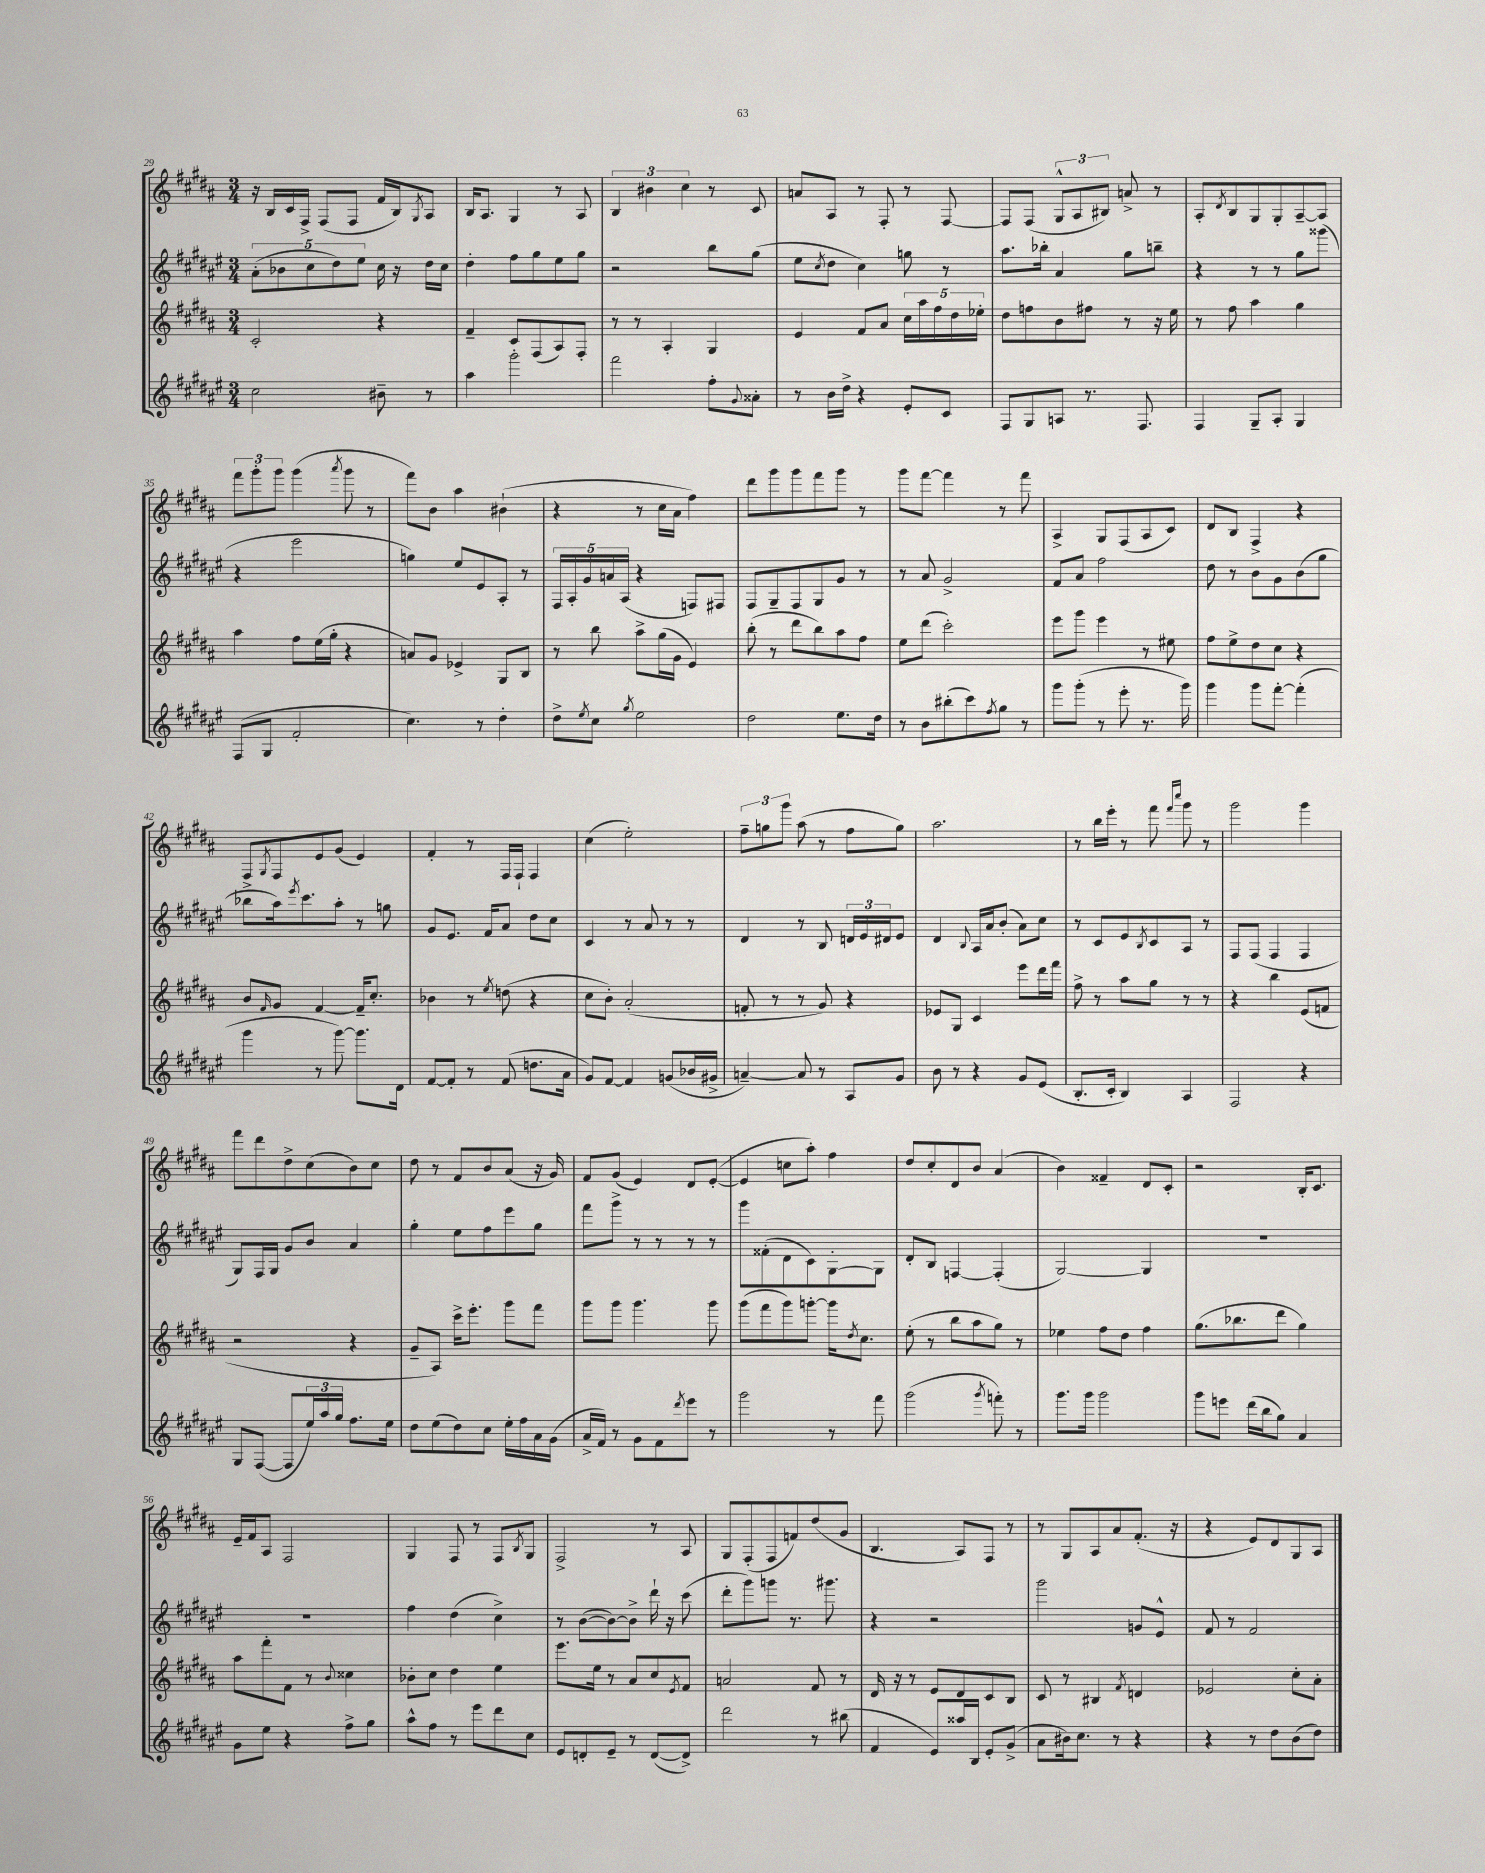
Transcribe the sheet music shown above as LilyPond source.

<<
\new StaffGroup <<
\new Staff = "s0" {
    \clef treble \key b \major \numericTimeSignature \time 3/4
    r16 b16 cis'16 fis16-> fis8( fis8 fis'16 b16) \acciaccatura { gis8 } ais8 |
    b16 ais8. gis4 r8 ais8 |
    \tuplet 3/2 { b4 bis'4 cis''4 } r8 cis'8 |
    a'8 ais8 r8 fis8-. r8 fis8~ |
    fis8 fis8( \tuplet 3/2 { gis8-^ ais8 bis8) } a'8-> r8 |
    ais8-. \acciaccatura { dis'8 } b8 gis8 gis8-. ais8~-- ais8 |
    \tuplet 3/2 { fis'''8 gis'''8-. gis'''8 } gis'''4( \acciaccatura { ais'''8 } gis'''8 r8 |
    fis'''8) b'8 ais''4 bis'4-!( |
    r4 r8 cis''16 ais'16 fis''4) |
    dis'''8 gis'''8 gis'''8 fis'''8 gis'''8 r8 |
    gis'''8 fis'''8~ fis'''4 r8 fis'''8 |
    ais4-> gis8 fis8( ais8 cis'8) |
    dis'8 b8 fis4-> r4 |
    fis8-> \acciaccatura { gis8 } fis8 e'8 gis'8( e'4) |
    fis'4-. r8 fis16 fis16-! fis4 |
    cis''4( e''2-.) |
    \tuplet 3/2 { fis''8-- g''8 gis'''8 } ais''8( r8 fis''8 g''8) |
    ais''2. |
    r8 b''16 e'''16-. r8 fis'''8 \grace { fis'''16 cis''''16 } gis'''8 r8 |
    gis'''2 gis'''4 |
    fis'''8 dis'''8 dis''8-> cis''8( b'8) cis''8 |
    dis''8 r8 fis'8 b'8 ais'8( r16 gis'16) |
    fis'8 gis'8( e'4) dis'8 e'8~-.( |
    e'4 c''8 ais''8-.) fis''4 |
    dis''8 cis''8-. dis'8 b'8 ais'4( |
    b'4) fisis'4-- dis'8 cis'8-. |
    r2 b16-. cis'8. |
    e'16-- fis'16 ais8 fis2 |
    gis4 fis8 r8 fis8 \acciaccatura { b8 } gis8 |
    fis2-> r8 ais8 |
    gis8 fis8-.( fis8 f'8) dis''8( gis'8 |
    b4. ais8) fis8 r8 |
    r8 gis8 ais8 ais'8 fis'8.-.( r16 |
    r4 e'8) dis'8 gis8 ais8 \bar "|." |
}
\new Staff = "s1" {
    \clef treble \key fis \major \numericTimeSignature \time 3/4
    \tuplet 5/4 { ais'8-.( bes'8 cis''8 dis''8) eis''8 } cis''16 r16 dis''16 cis''16 |
    dis''4-. fis''8 gis''8 eis''8 gis''8 |
    r2 b''8 gis''8( |
    eis''8 \acciaccatura { cis''8 } dis''8 cis''4) g''8 r8 |
    ais''8. bes''16-. ais'4 gis''8 b''8-- |
    r4 r8 r8 gis''8 gisis'''8( |
    r4 eis'''2 |
    g''4) eis''8 eis'8 ais8-. r8 |
    \tuplet 5/4 { fis16 ais16-. gis'16 a'16 ais16( } r4 f8) fis8 |
    fis8 gis8-- fis8 gis8 gis'8 r8 |
    r8 ais'8 gis'2-> |
    fis'8 ais'8 fis''2 |
    dis''8 r8 b'8 gis'8 b'8( gis''8 |
    bes''8 ais''16) \acciaccatura { eis'''8 } cis'''8. ais''8-. r8 g''8 |
    gis'8 eis'8. fis'16 ais'8 dis''8 cis''8 |
    cis'4 r8 ais'8 r8 r8 |
    dis'4 r8 b8 \tuplet 3/2 { d'16 eis'16 dis'16 } eis'8 |
    dis'4 \appoggiatura { b8 } ais16 ais'16 b'8-.( ais'8) cis''8 |
    r8 cis'8 eis'8 \acciaccatura { b8 } cis'8 ais8 r8 |
    fis8 fis8( fis4 fis4 |
    gis8) fis16 gis16 gis'8 b'8 ais'4 |
    gis''4-. eis''8 fis''8 eis'''8 gis''8 |
    fis'''8 gis'''8-> r8 r8 r8 r8 |
    gis'''8 fisis'8-.( dis'8 cis'8) gis8~-. gis8 |
    dis'8-. b8 f4~ f4-.( |
    gis2~) gis4 |
    R2. |
    R2. |
    fis''4 dis''4( cis''4->) |
    r8 b'8~( b'8~) b'8-> dis'''16-! r16 cis'''8( |
    dis'''8-. gis'''8) g'''8 r8. gis'''8. |
    r4 r2 |
    gis'''2 g'8 eis'8-^ |
    fis'8 r8 fis'2 \bar "|." |
}
\new Staff = "s2" {
    \clef treble \key b \major \numericTimeSignature \time 3/4
    cis'2-. r4 |
    fis'4-- cis'8 fis8( ais8) fis8-. |
    r8 r8 ais4-. gis4 |
    e'4 fis'8 ais'8 \tuplet 5/4 { cis''16 ais''16 fis''16 dis''16 ees''16-. } |
    dis''8 f''8 b'8 fis''8 r8 r16 e''16 |
    r8 fis''8 ais''4 gis''4 |
    ais''4 fis''8 e''16( gis''16-. r4 |
    a'8) gis'8 ees'4-> gis8 b8 |
    r8 b''8 ais''8-> gis''16( gis'16 e'4) |
    b''8-.( r8 dis'''8 b''8) ais''8 fis''8 |
    e''8 dis'''8( cis'''2-.) |
    e'''8 gis'''8 e'''4 r8 eis''8 |
    fis''8 e''8-> dis''8 cis''8 r4 |
    b'8 \grace { fis'16 } gis'8 fis'4~ fis'16-- cis''8.-. |
    bes'4 r8 \acciaccatura { e''8 } d''8( r4 |
    cis''8 b'8-.) ais'2-.( |
    f'8-. r8 r8 gis'8) r4 |
    ees'8 gis8 cis'4 e'''8 dis'''16 fis'''16 |
    fis''8-> r8 ais''8 gis''8 r8 r8 |
    r4 b''4 e'8( f'8 |
    r2 r4 |
    gis'8-- ais8) cis'''16-> e'''8.-. gis'''8 fis'''8 |
    gis'''8 gis'''8 gis'''4. gis'''8 |
    gis'''8( fis'''8 gis'''8) g'''8~-. g'''16 \acciaccatura { dis''8 } cis''8. |
    e''8-.( r8 b''8 ais''8 gis''8) r8 |
    ees''4 fis''8 dis''8 fis''4 |
    gis''8.( bes''8. dis'''8 gis''4) |
    ais''8 fis'''8-. fis'8 r8 \appoggiatura { b'8 } cisis''4 |
    bes'8-. cis''8 dis''4 e''4 |
    e'''8. e''16 r8 ais'8 cis''8 \acciaccatura { e'8 } fis'8 |
    a'2 fis'8 r8 |
    dis'16 r16 r8 e'8 dis'8 cis'8 b8 |
    cis'8 r8 bis4 \acciaccatura { fis'8 } d'4 |
    ees'2 cis''8-. ais'8-. \bar "|." |
}
\new Staff = "s3" {
    \clef treble \key fis \major \numericTimeSignature \time 3/4
    cis''2 bis'8-- r8 |
    ais''4 gis'''2-. |
    fis'''2 fis''8-. \appoggiatura { gis'8 } aisis'8-. |
    r8 b'16 dis''16-> r4 eis'8-. cis'8 |
    fis8 gis8 a8 r8. fis8. |
    fis4 gis8-- ais8-. gis4 |
    fis8( gis8 fis'2-. |
    cis''4.) r8 dis''4-. |
    dis''8-> \acciaccatura { eis''8 } cis''8 \acciaccatura { gis''8 } eis''2 |
    dis''2 eis''8. dis''16 |
    r8 b'8 bis''8-.( cis'''8) \acciaccatura { fis''8 } gis''8 r8 |
    gis'''8 gis'''8-.( r8 eis'''8-. r8. gis'''16) |
    gis'''4 gis'''8 fis'''8~-. fis'''4-.( |
    gis'''4 r8 gis'''8~) gis'''8. dis'16 |
    fis'8~ fis'8-. r8 fis'8( d''8. ais'16 |
    gis'8) fis'8~ fis'4 g'8( bes'16 gis'16-> |
    a'4~--) a'8 r8 ais8 gis'8 |
    b'8 r8 r4 gis'8 eis'8( |
    b8.-. cis'16-. b4) ais4 |
    fis2 r4 |
    gis8 fis8~( fis8 \tuplet 3/2 { eis''16) ais''16 gis''16 } fis''8. eis''16 |
    dis''8 eis''8( dis''8) cis''8 eis''16-. fis''16 ais'16 gis'16( |
    ais'16-> fis'16) r8 gis'8 fis'8 \acciaccatura { dis'''8 } eis'''8 r8 |
    gis'''2 r8 fis'''8 |
    gis'''2( \acciaccatura { gis'''8 } f'''8-.) r8 |
    gis'''8. gis'''16 gis'''2 |
    gis'''8 e'''8 dis'''16( b''16 gis''8) ais'4 |
    gis'8 eis''8 r4 fis''8-> gis''8 |
    ais''8-^ fis''8 r8 eis'''8 dis'''8 cis''8 |
    eis'8 d'8-. eis'8-- r8 d'8~( d'8->) |
    dis'''2 r8 bis''8( |
    fis'4 eis'8) aisis''16 b16 eis'8-. gis'8->( |
    ais'8 bis'16) cis''8. r8 r4 |
    r4 r8 dis''8 b'8( dis''8) \bar "|." |
}
>>
>>
\layout { \context { \Score currentBarNumber = #29 } }
